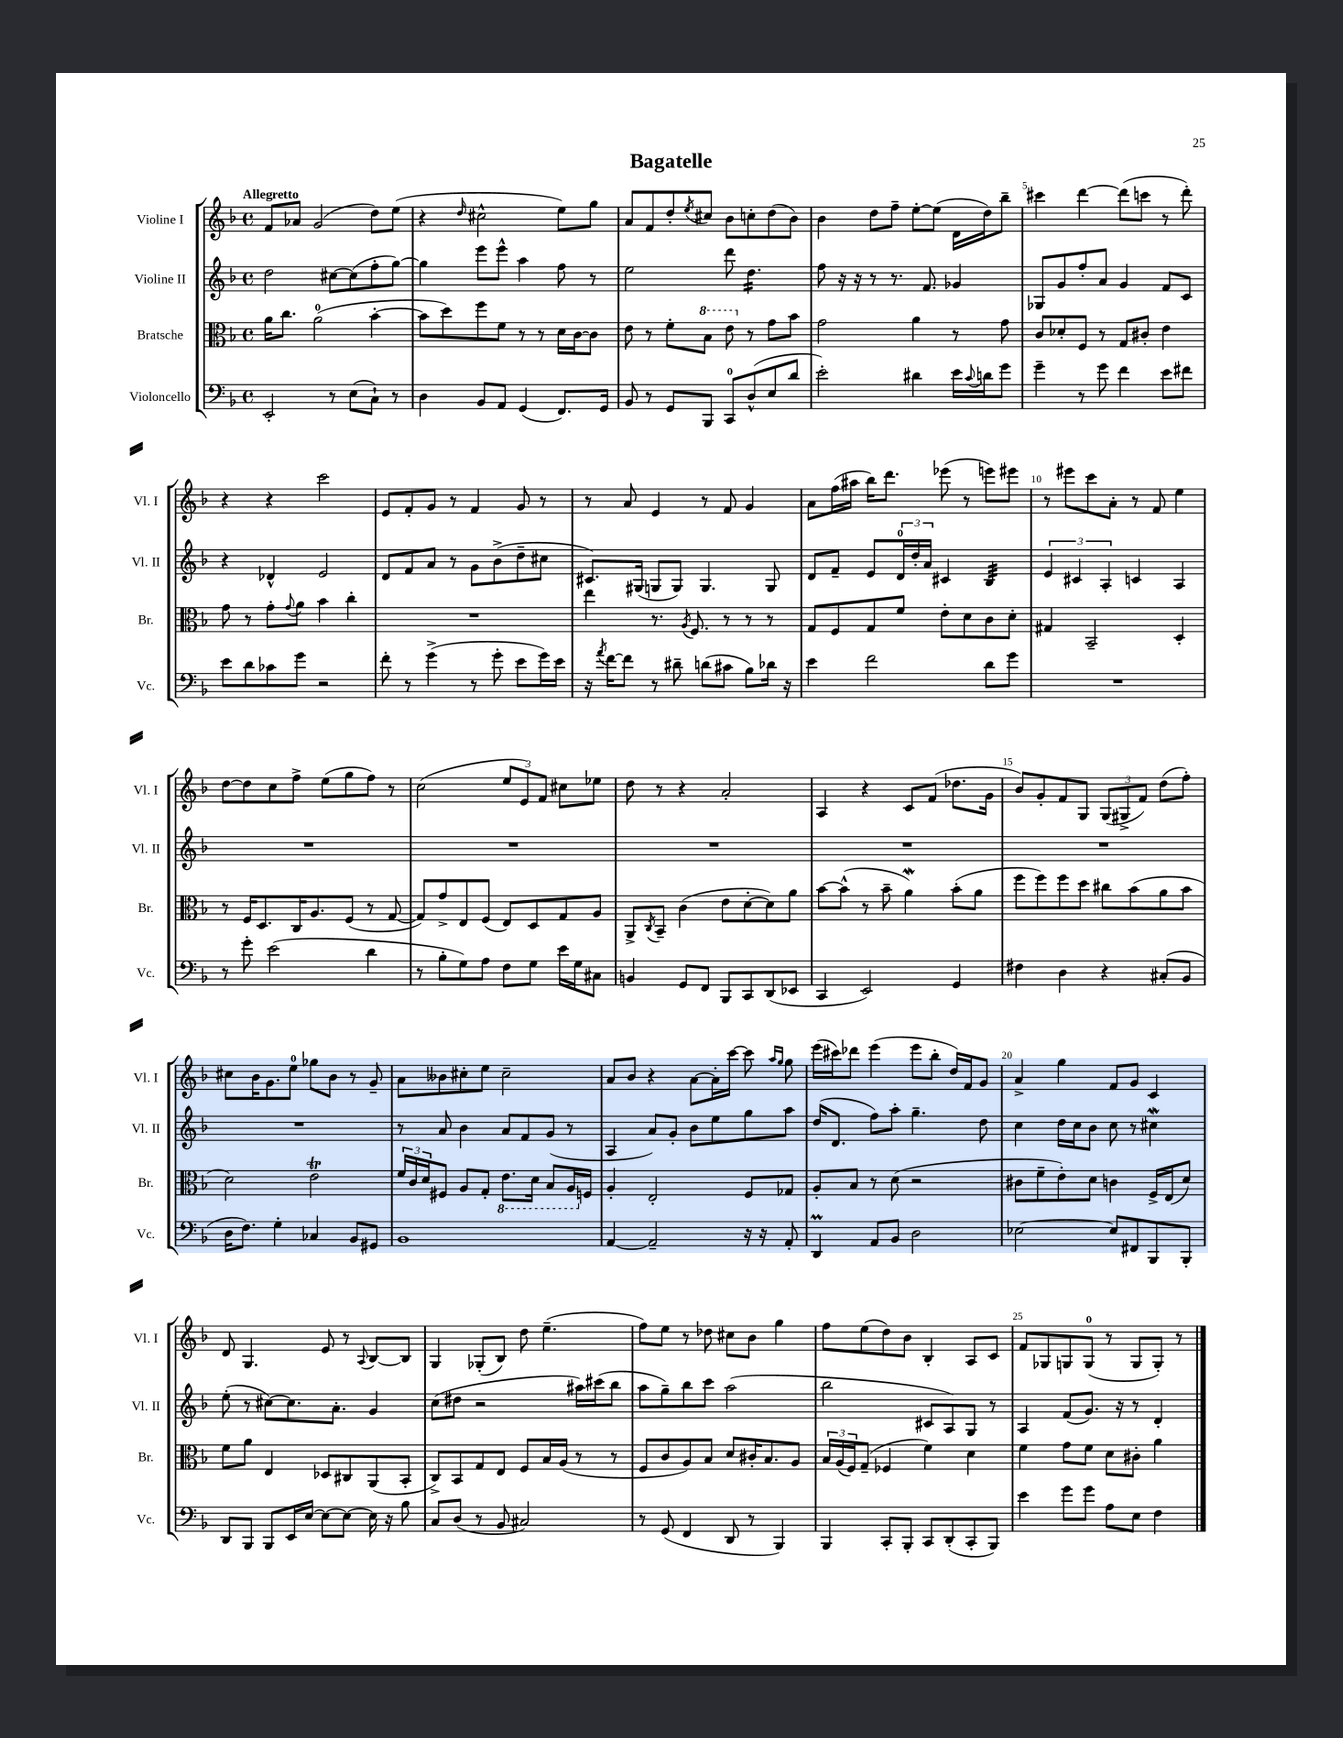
\header { title = "Bagatelle" }
<<
\new StaffGroup <<
\new Staff = "s0" \with { instrumentName = "Violine I" shortInstrumentName = "Vl. I" } {
    \clef treble \key f \major \defaultTimeSignature \time 4/4 \tempo "Allegretto"
    f'8 aes'8 g'2( d''8) e''8( |
    r4 \grace { d''16 } cis''2-^ e''8) g''8 |
    a'8 f'8 d''8-. \acciaccatura { e''8 } cis''8 bes'8 c''8-. d''8( bes'8) |
    bes'4 d''8 f''8-- e''8~-. e''8( d'16 d''16) bes''8-- |
    cis'''4 d'''4~ d'''8( c'''8 r8 d'''8-.) |
    r4 r4 c'''2 |
    e'8 f'8-. g'8 r8 f'4 g'8 r8 |
    r8 a'8 e'4 r8 f'8 g'4 |
    a'8 f''16( ais''16 bes''16) d'''8. ees'''8( r8 e'''8) eis'''8 |
    r8 eis'''8 c'''8 a'8-. r8 f'8 e''4 |
    d''8~ d''8 c''8 f''8-> e''8( g''8 f''8) r8 |
    c''2( \tuplet 3/2 { e''8 e'8) f'8 } cis''8 ees''8 |
    d''8 r8 r4 a'2-. |
    a4 r4 c'8 f'8( des''8. g'16 |
    bes'8) g'8-. f'8 g8 \tuplet 3/2 { g8( gis8-> f'8) } d''8( f''8-.) |
    cis''8 bes'16 g'8. e''8-0 ges''8 bes'8 r8 g'8-- |
    a'8 beses'8 cis''8-. e''8 cis''2-- |
    a'8 bes'8 r4 a'8~ a'16-. c'''16~ c'''8 \grace { a''16 g''16 } g''8 |
    e'''16( cis'''16) des'''8 e'''4( e'''8 bes''8-. d''16) f'16 g'8 |
    a'4-> g''4 f'8 g'8 c'4 |
    d'8 g4. e'8 r8 \appoggiatura { a8 } bes8~ bes8 |
    g4 ges8-.( bes8) d''8 e''4.--( |
    f''8) e''8 r8 des''8 cis''8 bes'8 g''4 |
    f''8 e''8( d''8) bes'8 bes4-. a8 c'8 |
    f'8 ges8 g8 g8-0( r8 g8 g8-.) r8 \bar "|." |
}
\new Staff = "s1" \with { instrumentName = "Violine II" shortInstrumentName = "Vl. II" } {
    \clef treble \key f \major \defaultTimeSignature \time 4/4
    d''2 cis''8~ cis''8( f''8-. g''8~) |
    g''4 e'''8 e'''8-^ a''4 f''8 r8 |
    e''2 d'''8 d''4.:16 |
    f''8 r16 r16 r8 r8. f'8. ges'4 |
    ges8 g'8 f''8-. a'8 g'4 f'8 c'8 |
    r4 des'4-^ e'2 |
    d'8 f'8 a'8 r8 g'8 bes'8->( d''8-- cis''8 |
    cis'8.) gis16( g8 g8) g4. g8 |
    d'8 f'8-- e'8 \tuplet 3/2 { d'16-0 d''16-. a'16 } cis'4 bes4:32 |
    \tuplet 3/2 { e'4 cis'4 a4-. } c'4 a4 |
    R1 |
    R1 |
    R1 |
    R1 |
    R1 |
    R1 |
    r8 a'8 bes'4 a'8 f'8 g'8( r8 |
    a4 a'8) g'8-. bes'8 e''8 g''8 a''8 |
    d''16( d'8. f''8) a''8-. g''4.-- d''8 |
    c''4 d''16 c''16 bes'8 c''8 r8 cis''4\mordent |
    e''8-.( r8 cis''8~) cis''8. a'8.-. g'4 |
    c''8( dis''8 r2 ais''16) cis'''16( bes''8 |
    a''8 g''8--) bes''8 c'''8 a''2( |
    bes''2 cis'8 a8) g8 r8 |
    a4 f'8( g'8.) r16 r8 d'4-. \bar "|." |
}
\new Staff = "s2" \with { instrumentName = "Bratsche" shortInstrumentName = "Br." } {
    \clef alto \key f \major \defaultTimeSignature \time 4/4
    a'16 c''8. a'2-0( bes'4~-. |
    bes'8 d''8) f''8 f'8 r8 r8 d'16 c'16~ c'8 |
    e'8 r8 f'8-. \ottava #1 bes'8 e''8 \ottava #0 r8 g'8 bes'8 |
    g'2 a'4 r8 g'8 |
    c'8 des'8-. f8 r8 g8 cis'8-. e'4 |
    g'8 r8 g'8-. \appoggiatura { g'8 } a'8 bes'4 c''4-. |
    R1 |
    e''4 r8. \acciaccatura { a8 } f8. r8 r8 r8 |
    g8 f8 g8 f'8 e'8-. d'8 c'8 d'8-. |
    gis4 bes,2-- d4-. |
    r8 f16 d8. c16 a8. f8( r8 g8~ |
    g8) g'8-> e8 f8( e8) d8 g8 a8 |
    a,8-> \acciaccatura { c8 } bes,8-- c'4( e'8 d'8~-. d'8) a'8 |
    bes'8~ bes'8-^( r8 bes'8-- a'4\mordent) bes'8-.( a'8 |
    f''8 f''8) f''8 d''8 cis''8 bes'8( a'8 bes'8 |
    d'2) e'2\trill |
    \tuplet 3/2 { f'16 c'16 d'16 } fis8 a8 g8-. \ottava #-1 e8. d16 bes,8 a,16 \ottava #0 f16 |
    a4-. e2-. f8 ges8 |
    a8-. bes8 r8 d'8( r2 |
    cis'8 f'8-- e'8-.) d'8 c'4 f16-> e16( d'8) |
    f'8 a'8 e4 des8 cis8 a,8( bes,8-. |
    c8->) bes,8 g8 e8 f8 bes16 a16( r8 r8 |
    f8 c'8 a8) bes8 d'8 cis'16-. bes8. a8 |
    \tuplet 3/2 { bes16 a16( f16) } g8--( fes4 f'4) d'4 |
    f'4 g'8 f'8 d'8 cis'8-. a'4 \bar "|." |
}
\new Staff = "s3" \with { instrumentName = "Violoncello" shortInstrumentName = "Vc." } {
    \clef bass \key f \major \defaultTimeSignature \time 4/4
    e,2-. r8 e8( c8-!) r8 |
    d4 bes,8 a,8 g,4( f,8.) g,16 |
    bes,8 r8 g,8 bes,,8 c,8-0 d8-^( e8 d'8 |
    e'2-.) dis'4 e'16 \appoggiatura { c'8 } d'16 g'8 |
    g'4-- r8 g'8 f'4 e'8 fis'8 |
    e'8 d'8 ces'8 g'8 r2 |
    f'8-. r8 g'4->( r8 g'8-. e'8 g'16) e'16 |
    r16 \acciaccatura { a'8 } f'16~ f'8 r8 dis'8-- d'8( cis'8 bes8) des'16 r16 |
    e'4 f'2 d'8 g'8 |
    R1 |
    r8 g'8-. e'2( d'4 |
    r8 bes8-. g8) a8 f8 g8 e'16 g16 cis8 |
    b,4 g,8 f,8 bes,,8 c,8 d,8( ees,8 |
    c,4 e,2) g,4 |
    fis4 d4 r4 cis8-.( bes,8 |
    d16 f8.) g4-. ces4 bes,8 gis,8 |
    bes,1 |
    a,4~ a,2-- r16 r16 a,8-. |
    d,4\prall a,8 bes,8 d2 |
    ees2~ ees8 fis,8 bes,,8 bes,,8-. |
    d,8 bes,,8 bes,,8 e,16 e16~ e8~ e8~ e16 r16 bes8 |
    c8 d8( r8 bes,8 cis2) |
    r8 g,8( f,4 d,8 r8 bes,,4) |
    bes,,4 c,8-. bes,,8-. c,8 d,8-.( c,8-. bes,,8) |
    e'4 g'8 g'8 a8 e8 f4 \bar "|." |
}
>>
>>
